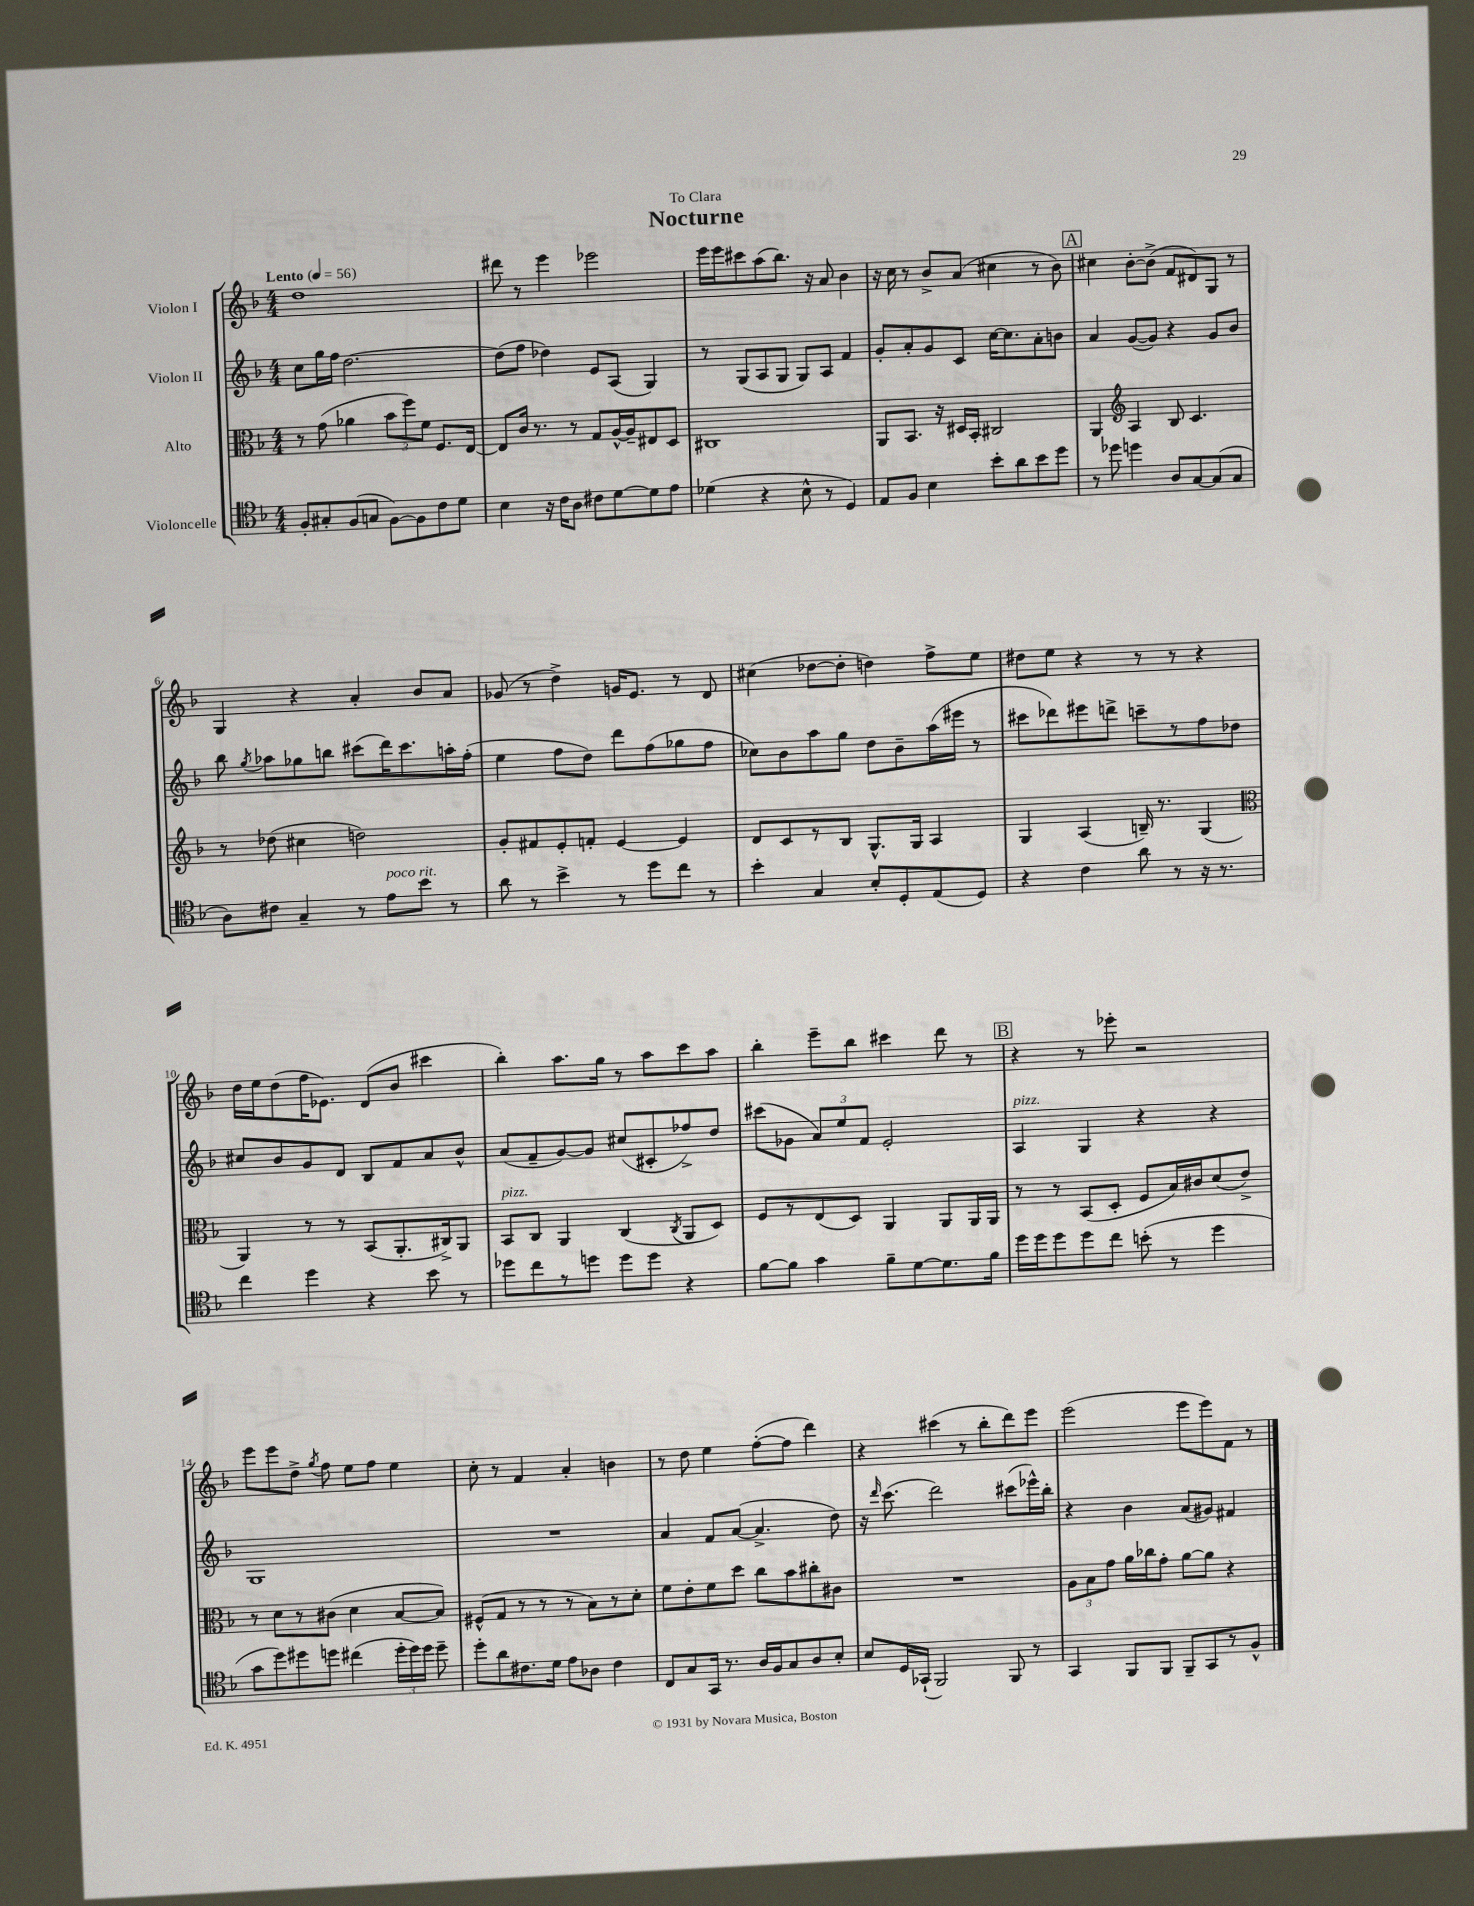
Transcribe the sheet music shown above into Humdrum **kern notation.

**kern	**kern	**kern	**kern
*part4	*part3	*part2	*part1
*staff4	*staff3	*staff2	*staff1
*I"Violoncelle	*I"Alto	*I"Violon II	*I"Violon I
*clefC4	*clefC3	*clefG2	*clefG2
*k[b-]	*k[b-]	*k[b-]	*k[b-]
*M4/4	*M4/4	*M4/4	*M4/4
*MM56	*MM56	*MM56	*MM56
=1	=1	=1	=1
!	!	!	!LO:TX:a:B:t=Lento
8F'/L	8r	8cc\L	1dd
8G#X'/	(8g\	16gg\L	.
.	.	16ff\JJ	.
(8F/	4a-X\	[2.dd\	.
8Gn/J	.	.	.
[8F\L)	12b-\L	.	.
.	12ff\)	.	.
8F\]	.	.	.
.	12f\J	.	.
8c\	8.F/L	.	.
8d\J	.	.	.
.	[16E/Jk	.	.
=2	=2	=2	=2
4B-\	8E/L]	(8dd\L]	8ddd#X\
.	16c/Jk	8ff\J	8r
.	8.r	.	.
16r	.	4dd-X\)	4eee\
16c\KL	.	.	.
8A\J	8r	.	.
8c#X\L	8G/L	8e/L	2eee-X\
[8d\	[16A^^/L	(8A/J	.
.	16A~/J]	.	.
8d\]	8E#X/	4G/)	.
8e\J	8D/J	.	.
=3	=3	=3	=3
(4d-X\	1C#X	8r	16eee\LL
.	.	.	16eee\J
.	.	(8G/L	8ccc#X\
4r	.	8A/	(8aa\
.	.	8G/J	8.bb-\J)
8B-^^\	.	8G/L)	.
.	.	.	16r
8r	.	8A/J	8a/
4D/)	.	4f/	4b-\
=4	=4	=4	=4
8E/L	8AA/L	8g'/L	16r
.	.	.	16cc\
8F/J	8.BB-/J	8a'/	8r
4B-\	.	8g/	8b-^/L
.	16r	.	.
.	16D#X/LL	8c/J	(8a/J
.	16BB-'/JJ	.	.
8b-'\L	2C#X/	[16cc\KL	4cc#X\
.	.	8.cc\]	.
8a\	.	.	.
8b-\	.	8a'\	8r
8dd\J	.	8bn\J	8b-\)
!!LO:REH:place=s1:t=A
=5	=5	=5	=5
8r	4AA/	4a/	4cc#X\
8dd-X\	.	.	.
*	*clefG2	*	*
4ddn\	4A/	([8g/L	[8b-'\L
.	.	8g/J])	(8b-^\J]
8A/L	8B-/	4r	8f/L
[8G/	4.c/	.	8d#X/)
(8G/]	.	8g/L	8G/J
8G/J	.	8b-/J	8r
!!LO:LB:g=z
=6	=6	=6	=6
8A\L)	8r	8bb-\	4G/
.	.	8qgg/	.
8c#X\J	(8dd-X\	8aa-X\L	.
4G~/	4cc#X\	8gg-X\	4r
.	.	8bbn\J	.
8r	2ddn\)	(8ccc#X\L	4a'/
!LO:TX:a:i:t=poco rit.	!	!	!
8e\L	.	16ddd\K)	.
.	.	8.ccc#\	.
8b-\J	.	.	8b-/L
8r	.	16aan'\L	8a/J
.	.	(16ff'\JJ	.
=7	=7	=7	=7
8a\	8g'/L	4ee\	(8g-X/
8r	8f#X/	.	8r
4b-^\	8e'/	8ff\L	4dd^\)
.	8fn'/J	8dd\J)	.
8r	[4e/	8ddd\L	16gn/KL
.	.	.	8.e/J
8dd\L	.	(8ff\	.
8cc\J	4e/]	8gg-X\	8r
8r	.	8ff\J	8d/
=8	=8	=8	=8
4b-'\	8d/L	8cc-X\L)	(4cc#X\
.	8c/	8b-\	.
4G/	8r	8aa\	[8dd-X\L
.	8B-/J	8gg\J	8dd-'\J]
8B-'/L	8.G^^/L	8dd\L	4ddn\)
8D'/	.	8b-~\	.
.	16G/Jk	.	.
(8E/	4A/	(16aa\L	8ff^\L
.	.	16eee#X\JJ	.
8D/J)	.	8r	8ee\J
=9	=9	=9	=9
4r	4G/	8ccc#X\L	8dd#X\L
.	.	8ddd-X\)	8ee\J
4c\	(4A/	8eee#X\	4r
.	.	8dddn^\J	.
8a\	16Bn~/)	8cccn~\L	8r
.	8.r	.	.
8r	.	8r	8r
16r	(4G/	8ff\	4r
8.r	.	.	.
.	.	8dd-X\J	.
!!LO:LB:g=z
=10	=10	=10	=10
*	*clefC3	*	*
4cc\	4AA/)	8cc#X/L	16dd\LL
.	.	.	16ee\J
.	.	8b-/	(8dd\
4dd\	8r	8g/	16ff\K
.	.	.	8.e-X\J)
.	8r	8d/J	.
4r	(8BB-/L	8B-/L	(8d/L
.	8.AA'/	8f/	8b-/J
8b-\	.	8a/	4ccc#X\
.	16C#X^/k)	.	.
8r	8AA/J	8b-^^/J	.
=11	=11	=11	=11
!	!LO:TX:a:i:t=pizz.	!	!
8dd-X\L	8BB-/L	(8a/L	4bb-'\)
8cc\	8C/J	8f~/	.
8r	4AA/	[8g/)	8.aa\L
8ddn\J	.	8g/J]	.
.	.	.	16gg\Jk
8dd\L	(4C/	(8cc#X/L	8r
8dd\J	.	8c#X'/	8aa\L
.	8qC/	.	.
4r	8AA/L	8ff-X^/)	8ccc\
.	8D/J)	8dd/J	8aa\J
=12	=12	=12	=12
[8f\L	8F/L	(8ccc#X\L	4bb-'\
8f\J]	8r	8g-X\J	.
4g\	(8E/	12a/L)	8eee~\L
.	.	12ee/	.
.	8D/J)	.	8bb-\J
.	.	12f/J	.
8f~\L	4AA/	2e'/	4ccc#X\
[8d\	.	.	.
8.d\]	8AA/L	.	8ddd\
.	16AA/L	.	8r
16f\Jk	16AA/JJ	.	.
!!LO:REH:place=s1:t=B
=13	=13	=13	=13
!	!	!LO:TX:a:i:t=pizz.	!
16dd\LL	8r	4A/	4r
16dd\J	.	.	.
8dd\	8r	.	.
8dd\	(8BB-/L	4G/	8r
8cc\J	8D'/J	.	8eee-X'\
(8bn'\	8F/L	4r	2r
8r	16B-/L)	.	.
.	16c#X/J	.	.
4dd\	(8d/	4r	.
.	8e^/J)	.	.
!!LO:LB:g=z
=14	=14	=14	=14
8g\L	8r	1G	8eee\L
8dd\)	8d\L	.	8eee\
8dd#X\	8r	.	8dd^\J
.	.	.	8qgg/
8ddn\J	(8c#X\J	.	8ff\
(4cc#X\	4d\	.	8ee\L
.	.	.	8ff\J
24dd'\LL	[8B-/L	.	4ee\
24dd\)	.	.	.
24dd\JJ	.	.	.
8dd~\	8B-/J])	.	.
=15	=15	=15	=15
8dd'\L	(8F#X^^/L	1r	8cc'\
8a\	8G/J	.	8r
8.c#X\	8r	.	4f/
.	8r	.	.
16d\Jk	.	.	.
8e\L	8r	.	4a'/
8A-X\J	8B-\L)	.	.
4c#\	8r	.	4bn\
.	8d'\J	.	.
=16	=16	=16	=16
8C/L	8f\L	4a/	8r
8G/	8e'\	.	8dd\
16GG/Jk	8f\	8f/L	4ee\
8.r	.	.	.
.	8dd\J	([8a/J	.
16A/LL	8cc\L	4.a^/]	([8ff'\L
16F/J	.	.	.
8G/	8b-\	.	8ff\J]
8A/	8cc#X'\	.	4ddd\)
8B-'/J	8c#X\J	8dd\)	.
=17	=17	=17	=17
8B-/L	1r	16r	4r
.	.	16qqddd/	.
.	.	(8.ccc\	.
16D/L	.	.	.
(16GG-X`/JJ	.	.	.
2FF/)	.	2ddd\)	(4ccc#X\
.	.	.	8r
.	.	.	8bb-'\L
8FF/	.	(8ccc#X\L	8ddd\)
8r	.	16eee-X^^\L)	8eee\J
.	.	16bb-'\JJ	.
=18	=18	=18	=18
4GG/	12A\L	4r	(2eee\
.	12B-\	.	.
.	12g\J	.	.
8FF/L	16a\LL	4b-\	.
.	16cc-X\J	.	.
8FF/J	8g'\J	.	.
8FF~/L	[8a\L	(8a/L	8eee\L
8GG/	8a\J]	8g#X/J)	8eee\)
8r	4r	4f#X/	8f\J
8F^^/J	.	.	8r
==	==	==	==
*-	*-	*-	*-
